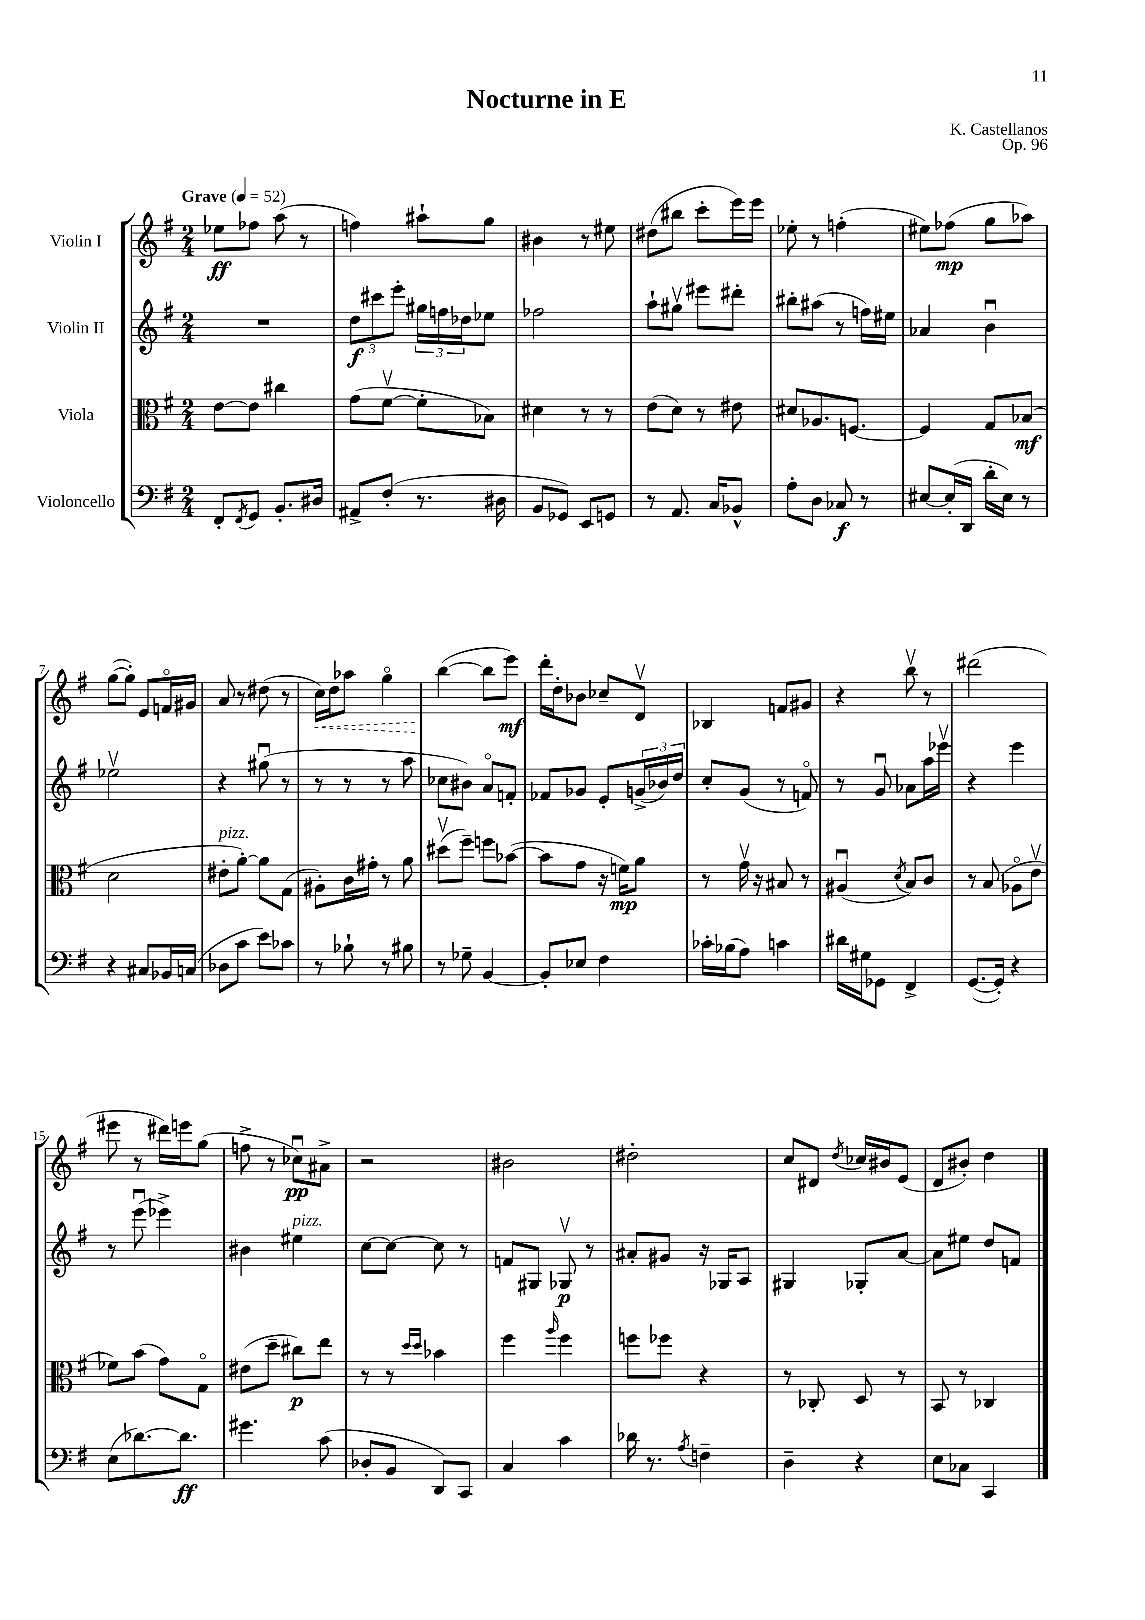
\header { title = "Nocturne in E" composer = "K. Castellanos" opus = "Op. 96" }
<<
\new StaffGroup <<
\new Staff = "s0" \with { instrumentName = "Violin I" } {
    \clef treble \key g \major \numericTimeSignature \time 2/4 \tempo "Grave" 4 = 52
    ees''8\ff fes''8 a''8( r8 |
    f''4) ais''8-! g''8 |
    bis'4 r8 eis''8 |
    dis''8( bis''8 c'''8-. e'''16) e'''16 |
    ees''8-. r8 f''4-.( |
    eis''8) fes''8\mp( g''8 aes''8) |
    g''8~( g''8-.) e'8 f'16\flageolet gis'16 |
    a'8 r8 dis''8( r8 |
    \once \override Hairpin.style = #'dashed-line c''16\<) d''16 aes''8 g''4\flageolet |
    b''4~\!( b''8 e'''8\mf) |
    d'''16-. d''16-. bes'8 ces''8-- d'8\upbow |
    bes4 f'8 gis'8 |
    r4 b''8\upbow r8 |
    dis'''2( |
    eis'''8 r8 dis'''16) e'''16 g''8( |
    f''8-> r8 ces''8\downbow\pp) ais'8-> |
    r2 |
    bis'2 |
    dis''2-. |
    c''8 dis'8 \acciaccatura { d''8 } ces''16 bis'16 e'8( |
    d'8 bis'8-.) d''4 \bar "|." |
}
\new Staff = "s1" \with { instrumentName = "Violin II" } {
    \clef treble \key g \major \numericTimeSignature \time 2/4
    R2 |
    \tuplet 3/2 { d''8\f cis'''8 e'''8-. } \tuplet 3/2 { gis''16 f''16 des''16 } ees''8 |
    fes''2 |
    a''8-! gis''8\upbow eis'''8 dis'''8-. |
    bis''8-. ais''8( r8 f''16) eis''16 |
    aes'4 b'4\downbow |
    ees''2\upbow |
    r4 gis''8\downbow( r8 |
    r8 r8 r8 a''8 |
    ces''8 bis'8) a'8\flageolet f'8-. |
    fes'8 ges'8 e'8-. \tuplet 3/2 { g'16->( bes'16) d''16 } |
    c''8-. g'8( r8 f'8\flageolet) |
    r8 g'8\downbow aes'8 a''16 ees'''16\upbow |
    r4 e'''4 |
    r8 e'''8\downbow( ees'''4->) |
    bis'4 eis''4^\markup { \italic "pizz." } |
    c''8~ c''8~ c''8 r8 |
    f'8 gis8 ges8\upbow\p r8 |
    ais'8-. gis'8 r16 ges16 a8 |
    gis4 ges8-. a'8~ |
    a'8 eis''8 d''8 f'8 \bar "|." |
}
\new Staff = "s2" \with { instrumentName = "Viola" } {
    \clef alto \key g \major \numericTimeSignature \time 2/4
    e'8~ e'8 cis''4 |
    g'8( fis'8~\upbow fis'8-. bes8) |
    dis'4 r8 r8 |
    e'8( d'8) r8 eis'8 |
    dis'8 aes8. f8.~ |
    f4 g8 bes8\mf( |
    d'2 |
    eis'8-.^\markup { \italic "pizz." } a'8~-.) a'8 g8( |
    ais8-.) c'16 gis'16-. r8 a'8 |
    dis''8\upbow( fis''8--) f''8 bes'8~( |
    bes'8 g'8 r16 f'16\mp) a'8 |
    r8 g'16\upbow r16 bis8 r8 |
    ais4\downbow( \acciaccatura { d'8 } b8) c'8 |
    r8 b8( aes8\flageolet e'8\upbow |
    fes'8) b'8( g'8) g8\flageolet |
    eis'8( d''8-- cis''8\p) e''8 |
    r8 r8 \grace { d''16 d''16 } bes'4 |
    fis''4 \grace { a''16 } fis''4 |
    f''8 fes''8 r4 |
    r8 ces8-. d8 r8 |
    b,8 r8 ces4 \bar "|." |
}
\new Staff = "s3" \with { instrumentName = "Violoncello" } {
    \clef bass \key g \major \numericTimeSignature \time 2/4
    fis,8-. \acciaccatura { fis,8 } g,8 b,8.-. dis16 |
    ais,8-> fis8-.( r8. dis16 |
    b,8 ges,8) e,8 g,8 |
    r8 a,8. c16 bes,8-^ |
    a8-. d8 ces8\f r8 |
    eis8~ eis16-.( d,16 d'16-. eis16) r8 |
    r4 cis8 bes,16 c16( |
    des8 c'8 e'8) ces'8 |
    r8 bes8-! r8 bis8 |
    r8 ges8-- b,4~ |
    b,8-. ees8 fis4 |
    ces'16-. bes16( a8) c'4 |
    dis'16 gis16 ges,8 fis,4-> |
    g,8.~( g,16-.) r4 |
    e8( des'8.~) des'8.\ff |
    gis'4. c'8( |
    des8-. b,8 d,8) c,8 |
    c4 c'4 |
    des'16 r8. \acciaccatura { a8 } f4-- |
    d4-- r4 |
    e8 ces8 c,4 \bar "|." |
}
>>
>>
